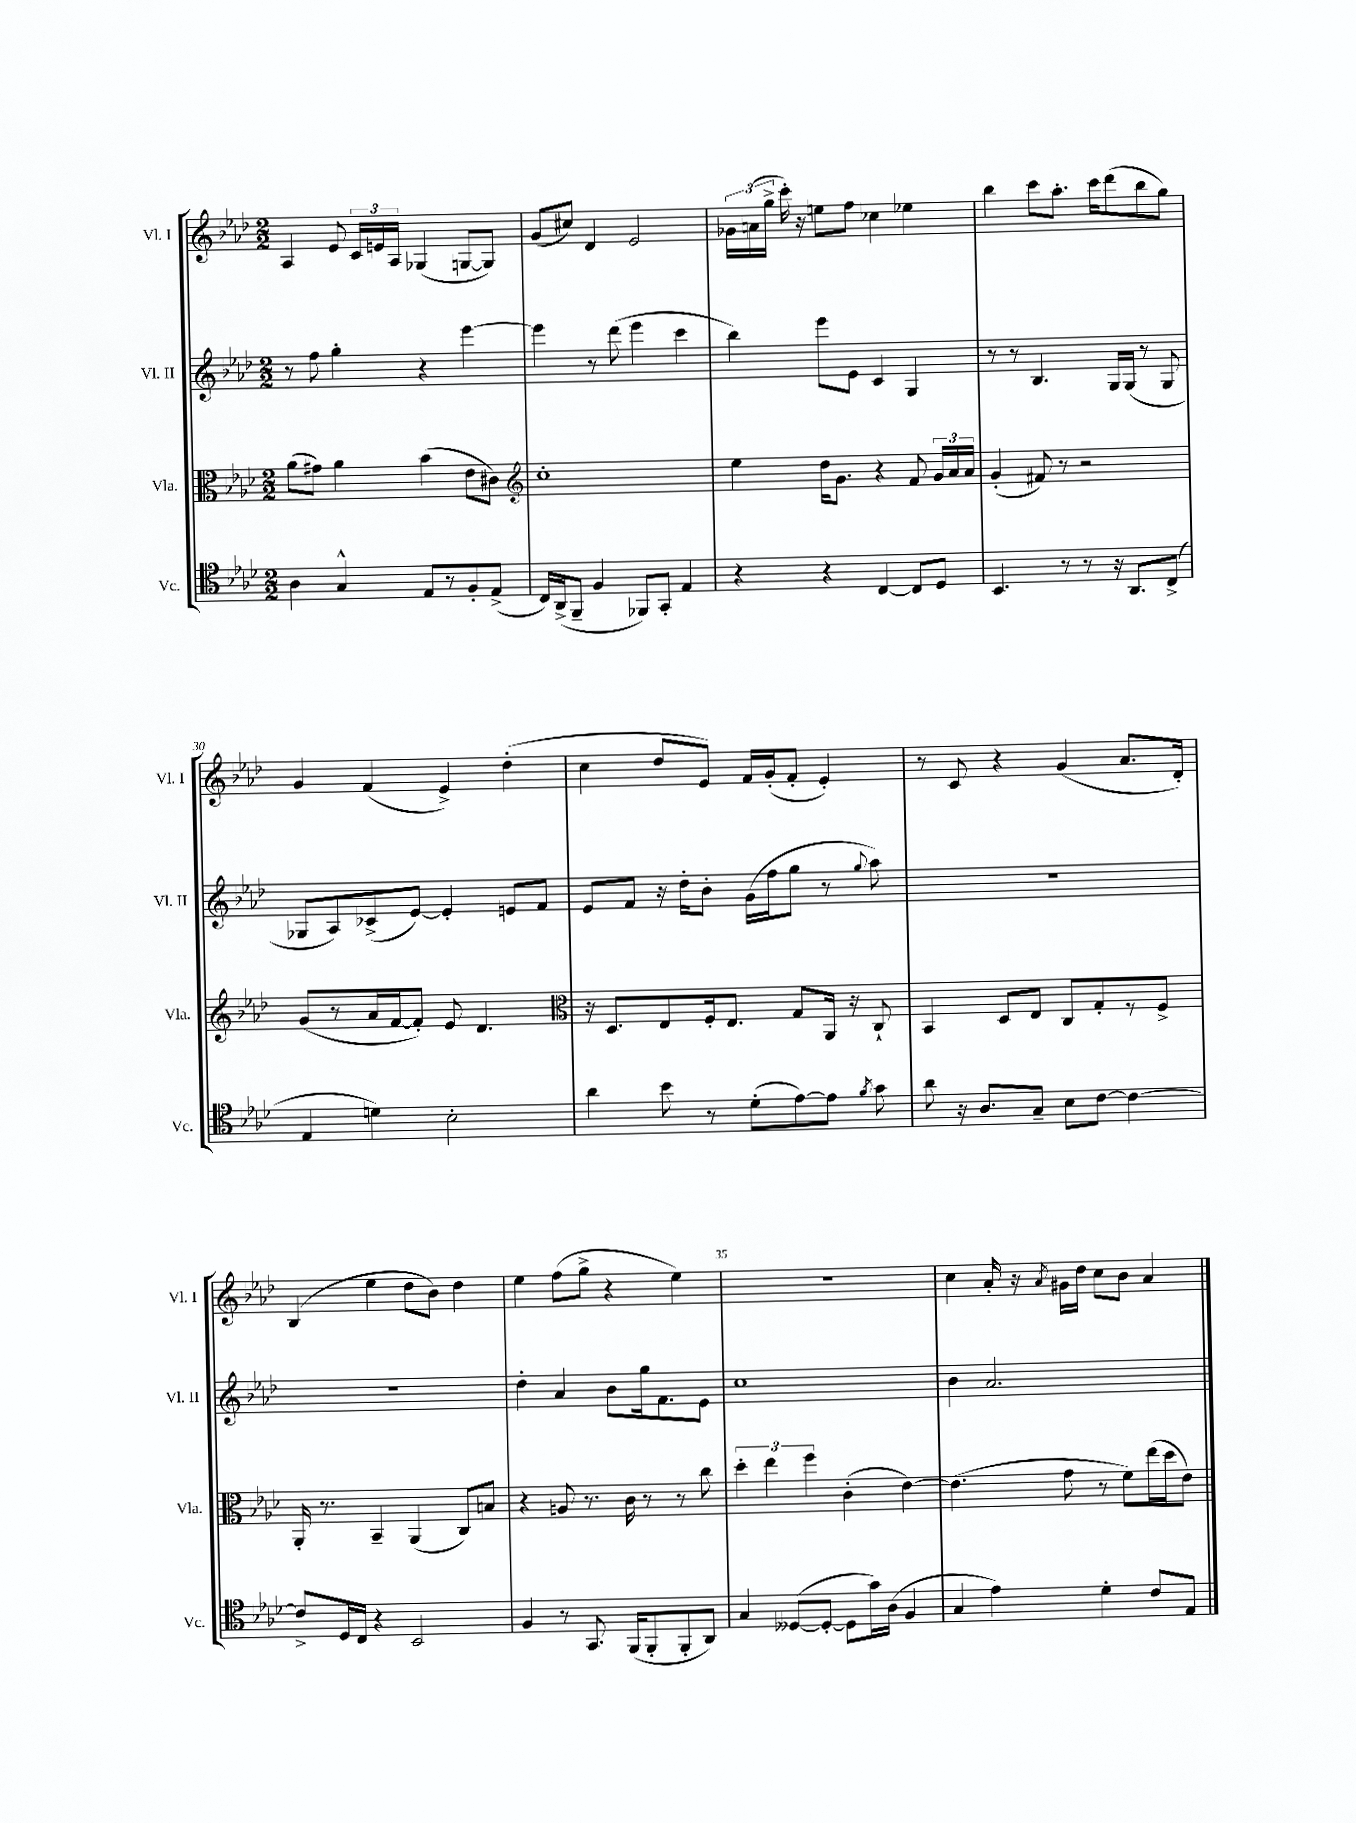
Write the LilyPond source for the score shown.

<<
\new StaffGroup <<
\new Staff = "s0" \with { instrumentName = "Vl. I" shortInstrumentName = "Vl. I" } {
    \clef treble \key aes \major \numericTimeSignature \time 2/2
    \autoBeamOff aes4 ees'8 \tuplet 3/2 { c'16[ e'16 aes16] } ges4( g8[~ g8]) |
    g'8[( cis''8]) des'4 ees'2 |
    \tuplet 3/2 { ges'16[ a'16( g''16]-> } c'''16-.) r16 e''8[ f''8] ces''4 ees''4 |
    bes''4 c'''8[ aes''8.]-. c'''16[ des'''8( bes''8 g''8]) |
    g'4 f'4( ees'4->) des''4-.( |
    c''4 des''8[ ees'8]) f'16[ g'16-.( f'8]-. ees'4-.) |
    r8 c'8 r4 g'4( aes'8.[ des'16]-.) |
    bes4( ees''4 des''8[ bes'8]) des''4 |
    ees''4 f''8[( g''8]-> r4 ees''4) |
    R1 |
    c''4 aes'16-. r16 \acciaccatura { aes'8 } gis'16[ des''16] c''8[ bes'8] aes'4 \bar "|." |
}
\new Staff = "s1" \with { instrumentName = "Vl. II" shortInstrumentName = "Vl. II" } {
    \clef treble \key aes \major \numericTimeSignature \time 2/2
    \autoBeamOff r8 f''8 g''4-. r4 ees'''4~ |
    ees'''4 r8 des'''8( ees'''4 c'''4 |
    bes''4) ees'''8[ ees'8] c'4 g4 |
    r8 r8 bes4. g16[ g16]( r8 g8 |
    ges8[ aes8) ces'8->( ees'8]~) ees'4-. e'8[ f'8] |
    ees'8[ f'8] r16 des''16[-. bes'8]-. g'16[( f''16 g''8] r8 \appoggiatura { g''8 } aes''8) |
    R1 |
    R1 |
    des''4-. aes'4 bes'8[ g''16 f'8. ees'8] |
    c''1 |
    bes'4 aes'2. \bar "|." |
}
\new Staff = "s2" \with { instrumentName = "Vla." shortInstrumentName = "Vla." } {
    \clef alto \key aes \major \numericTimeSignature \time 2/2
    \autoBeamOff aes'8[( gis'8]) aes'4 bes'4( ees'8[ cis'8]) |
    \clef treble c''1-. |
    ees''4 des''16[ g'8.] r4 f'8 \tuplet 3/2 { g'16[ aes'16 aes'16] } |
    g'4-.( fis'8) r8 r2 |
    g'8[( r8 aes'16 f'16~ f'8]-.) ees'8 des'4. |
    \clef alto r16 des8.[ ees8 f16-. ees8.] g8[ aes,16] r16 c8-! |
    bes,4 des8[ ees8] c8[ g8-. r8 f8]-> |
    aes,16-. r8. bes,4-- aes,4( c8[) b8] |
    r4 a8 r8. c'16 r8 r8 c''8 |
    \tuplet 3/2 { des''4-. ees''4 f''4 } c'4-.( ees'4~) |
    ees'4.( g'8 r8 f'8[) ees''16( des''16 ees'8]) \bar "|." |
}
\new Staff = "s3" \with { instrumentName = "Vc." shortInstrumentName = "Vc." } {
    \clef tenor \key aes \major \numericTimeSignature \time 2/2
    \autoBeamOff aes4 g4-^ ees8[ r8 f8-. ees8]->( |
    c16[) aes,16->( f,8]-- f4 fes,8[) g,8]-. ees4 |
    r4 r4 c4~ c8[ des8] |
    bes,4. r8 r8 r16 aes,8.[ c8]->( |
    ees4 d'4) bes2-. |
    aes'4 bes'8 r8 des'8[-.( ees'8~) ees'8] \acciaccatura { f'8 } g'8 |
    aes'8 r16 aes8.[ g8]-- bes8[ c'8]~ c'4~ |
    c'8[-> des16 c16] r4 bes,2 |
    f4 r8 g,8. f,16[( f,8-. f,8-. aes,8]) |
    g4 deses8[~( deses8]~-. deses8[ g'16) aes16]( f4 |
    g4 ees'4) des'4-. c'8[ ees8] \bar "|." |
}
>>
>>
\layout { \context { \Score currentBarNumber = #26 \override BarNumber.break-visibility = ##(#f #t #t) barNumberVisibility = #(every-nth-bar-number-visible 5) } }
